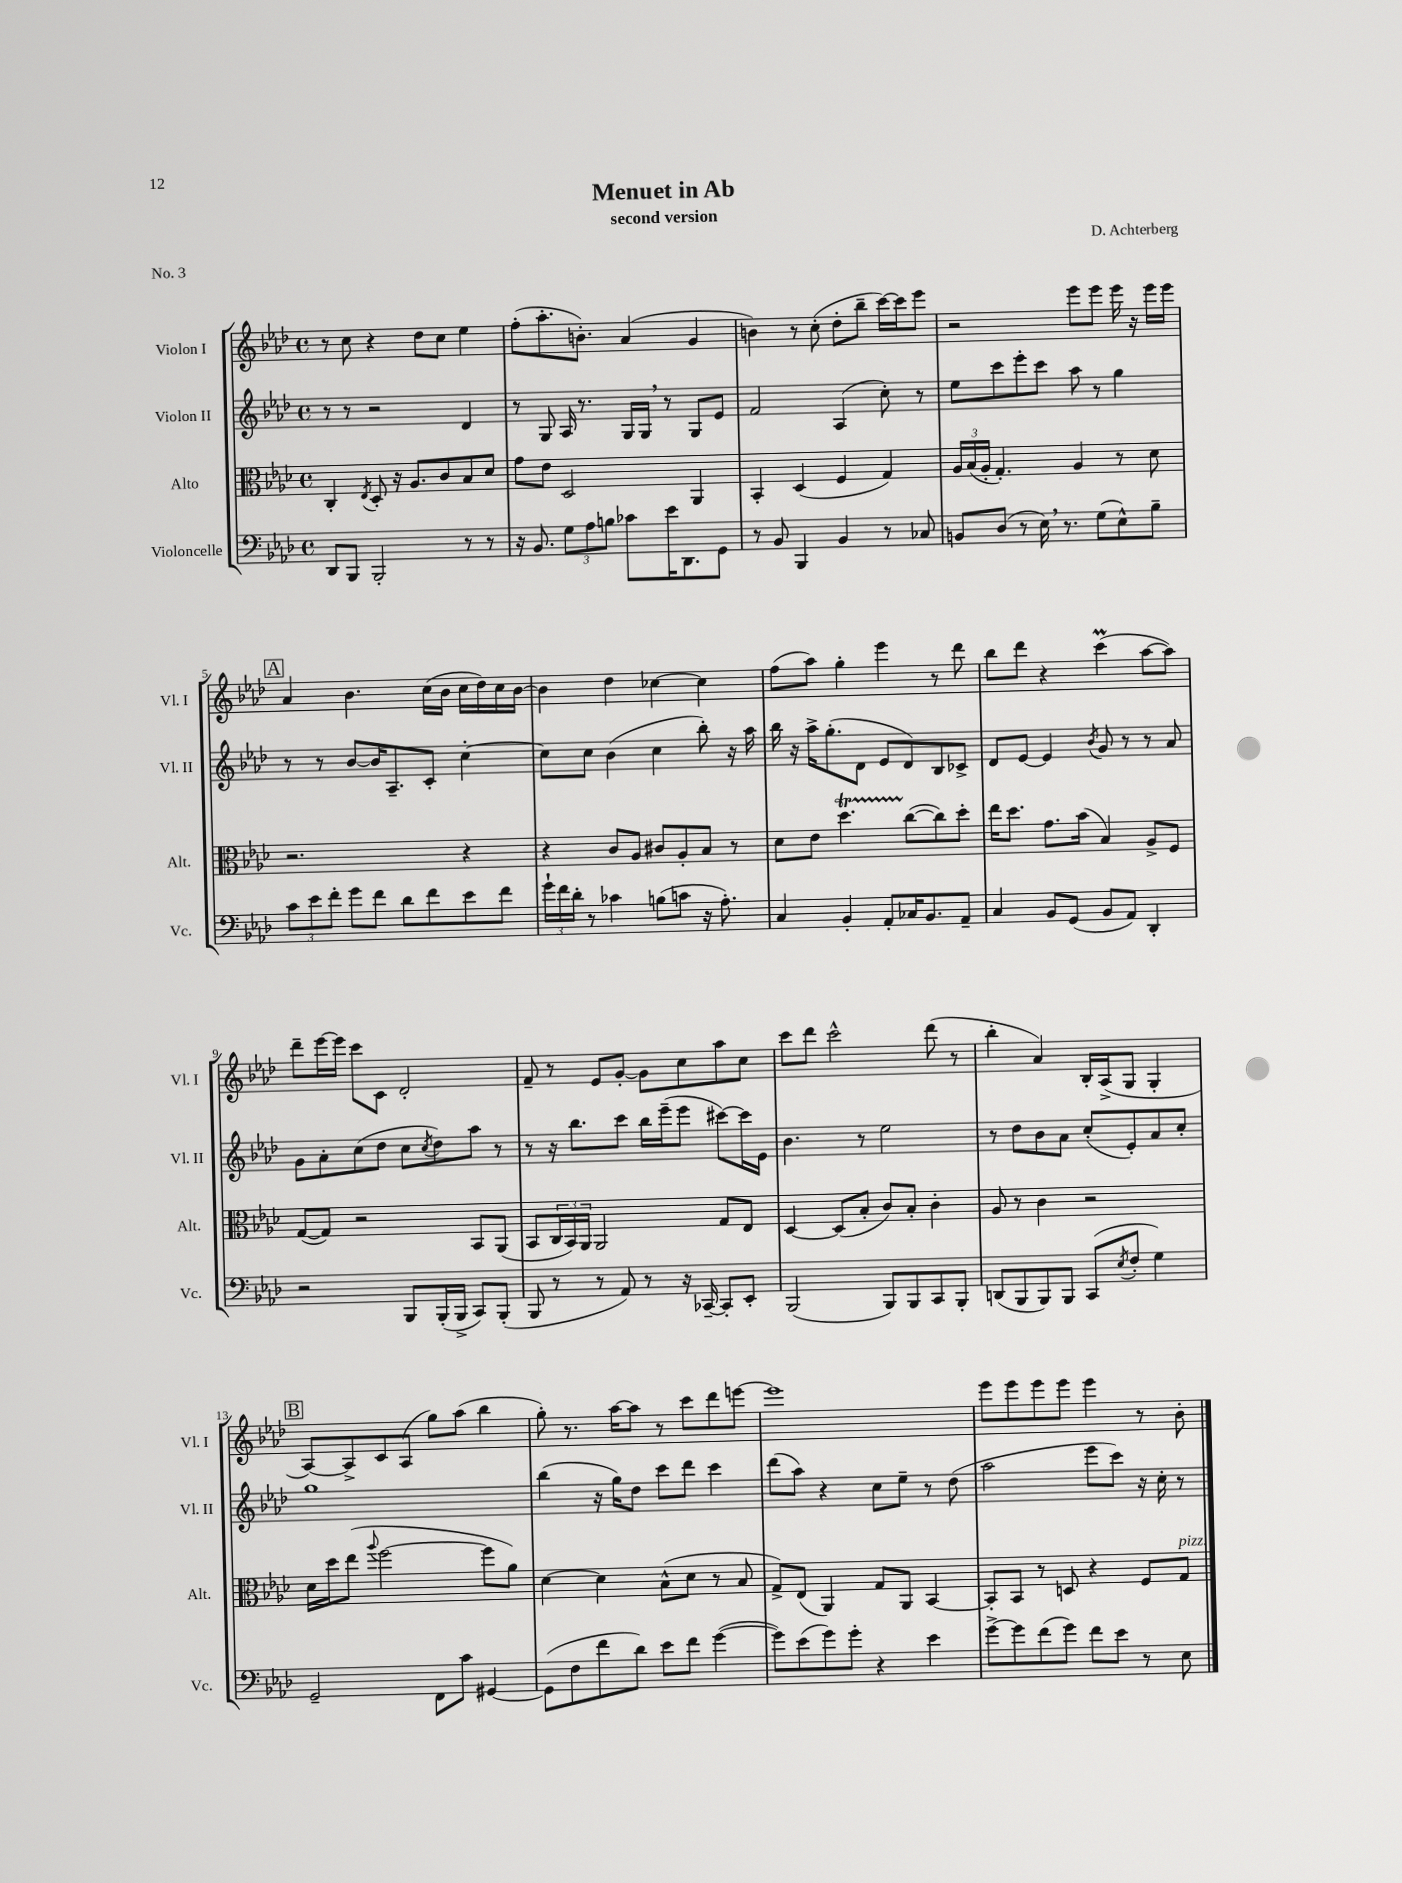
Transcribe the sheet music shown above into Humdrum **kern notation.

**kern	**kern	**kern	**kern
*part4	*part3	*part2	*part1
*staff4	*staff3	*staff2	*staff1
*I"Violoncelle	*I"Alto	*I"Violon II	*I"Violon I
*I'Vc.	*I'Alt.	*I'Vl. II	*I'Vl. I
*clefF4	*clefC3	*clefG2	*clefG2
*k[b-e-a-d-]	*k[b-e-a-d-]	*k[b-e-a-d-]	*k[b-e-a-d-]
*M4/4	*M4/4	*M4/4	*M4/4
*met(c)	*met(c)	*met(c)	*met(c)
=1	=1	=1	=1
8DD-/L	4C'/	8r	8r
8BBB-/J	.	8r	8cc\
.	8qE-/	.	.
2BBB-'/	8D-'/	2r	4r
.	16r	.	.
.	8.A-/L	.	.
.	.	.	8dd-\L
.	8c/	.	8cc\J
8r	8B-/	4d-/	4ee-\
8r	8d-/J	.	.
=2	=2	=2	=2
16r	8g\L	8r	(8ff'\L
8.BB-/	.	.	.
.	8e-\J	8G/	8.aa-'\
12G\L	2D-/	16A-/	.
.	.	8.r	8.bn'\J)
12A-\	.	.	.
12Bn\J	.	.	.
8c-X\L	.	16G/LL	(4a-/
.	.	16G,/JJ	.
16e-\K	.	8r	.
8.DD-\	.	.	.
.	4AA-/	8G/L	4g/
8GG\J	.	8e-/J	.
=3	=3	=3	=3
8r	4BB-'/	2f/	4bn\)
8BB-/	.	.	.
4BBB-/	(4D-/	.	8r
.	.	.	(8cc'\
4BB-/	4F/	(4A-/	8dd-'\L
.	.	.	8bb-~\J
8r	4G/)	8cc'\)	[16ccc\LL)
.	.	.	16ccc\J]
8C-X/	.	8r	8eee-\J
=4	=4	=4	=4
8BBn/L	24A-/LL	8ee-\L	2r
.	(24B-/	.	.
.	24A-'/JJ	.	.
(8D-/J	4.G'/)	8ccc\	.
8r	.	8eee-'\	.
16E-,\)	.	8ccc\J	.
8.r	.	.	.
.	4A-/	8aa-\	8eee-\L
(8G\L	.	8r	8eee-\J
8E-^^\)	8r	4gg\	16eee-\
.	.	.	16r
8B-~\J	8d-\	.	16eee-\LL
.	.	.	16eee-\JJ
!!LO:LB:g=z
!!LO:REH:place=s1:t=A
=5	=5	=5	=5
12c\L	2.r	8r	4a-/
12e-\	.	.	.
.	.	8r	.
12f'\J	.	.	.
8g\L	.	[8b-/L	4.b-\
8f\J	.	16b-/K]	.
.	.	8.A-~/	.
8d-\L	.	.	.
8f\	.	8c'/J	(16cc\LL
.	.	.	16b-\JJ
8e-\	4r	[4cc'\	16cc\LL
.	.	.	16dd-\)
8f\J	.	.	16cc\
.	.	.	[16b-\JJ
=6	=6	=6	=6
24g`\LL	4r	8cc\L]	4b-\]
24f\	.	.	.
24d-'\JJ	.	.	.
8r	.	8cc\J	.
4c-X\	8c/L	(4b-\	4dd-\
.	8A-/J	.	.
(8Bn\L	8c#X/L	4cc\	[4cc-X\
8cn\J	8A-'/	.	.
16r	8B-/J	8bb-'\)	4cc-\]
8.A-'\)	.	.	.
.	8r	16r	.
.	.	16aa-\	.
=7	=7	=7	=7
4C/	8d-\L	16bb-\	(8ff\L
.	.	16r	.
.	8e-\J	16aa-^\KL	8aa-\J)
.	.	(8.gg'\	.
4BB-'/	4.dd-T\	.	4gg'\
.	.	8d-\J	.
8AA-'/L	.	8e-/L	4eee-\
16C-X/K	([8cc\L	8d-/)	.
8.BB-/	.	.	.
.	8cc\])	8B-/	8r
8AA-~/J	8dd-'\J	8c-X^/J	8ddd-\
=8	=8	=8	=8
4C/	16ee-\KL	8d-/L	8bb-\L
.	8.dd-\J	.	.
.	.	[8e-/J	8ddd-\J
8BB-/L	8.g\L	4e-/]	4r
(8GG/J	.	.	.
.	(16b-\Jk	.	.
.	.	8qb-/	.
8BB-/L	4B-/)	8g/	(4cccm\
8AA-/J)	.	8r	.
4DD-'/	8A-^/L	8r	[8aa-\L
.	8F/J	8a-/	8aa-\J])
!!LO:LB:g=z
=9	=9	=9	=9
2r	([8G/L	8g\L	8ddd-~\L
.	8G/J])	8a-'\	[16eee-\L
.	.	.	16eee-\JJ]
.	2r	(8cc\	8ccc\L
.	.	8dd-\J	8c\J
8BBB-/L	.	8cc\L	2d-'/
.	.	8qcc/	.
(16BBB-'/L	.	8dd-\)	.
16BBB-^/JJ	.	.	.
8CC/L)	8BB-/L	8aa-\J	.
(8BBB-'/J	(8AA-/J	8r	.
=10	=10	=10	=10
8BBB-/	8BB-/L	8r	8f~/
8r	24C/L	16r	8r
.	24BB-/)	.	.
.	.	8.bb-\L	.
.	24AA-/JJ	.	.
8r	2AA-/	.	8e-/L
8AA-/)	.	8ccc\J	[8g'/J
8r	.	16bb-\LL	8g\L]
.	.	(16eee-~\J	.
16r	.	8eee-\J	8cc\
[16CC-X~/	.	.	.
8CC-'/L]	8G/L	[8ccc#X\L)	8aa-\
8EE-'/J	8E-/J	16ccc#\L]	8cc\J
.	.	16e-\JJ	.
=11	=11	=11	=11
(2BBB-/	[4D-/	4.b-\	8ccc\L
.	.	.	8ddd-\J
.	(8D-/L]	.	2ccc^^\
.	8B-'/J	8r	.
8BBB-/L)	8c/L)	2ee-\	.
8BBB-/	8B-'/J	.	.
8CC/	4c'\	.	(8ddd-\
8BBB-'/J	.	.	8r
=12	=12	=12	=12
(8DDn/L	8A-/	8r	4bb-'\
8BBB-/	8r	8dd-\L	.
8BBB-/)	4c\	8b-\	4a-/)
8BBB-/J	.	8a-\J	.
(8CC/L	2r	(8cc'/L	16B-'/LL
.	.	.	(16A-^/J
8qE-/	.	.	.
8F'/J	.	8e-'/)	8G/J
4G\)	.	8a-/	4G'/
.	.	8cc'/J	.
!!LO:LB:g=z
!!LO:REH:place=s1:t=B
=13	=13	=13	=13
2GG~/	16d-\LL	1gg	[8A-/L)
.	16dd-\J	.	.
.	(8ee-\J	.	8A-^/]
.	8qqaa-/	.	.
.	[2ff\	.	8c/
.	.	.	(8A-/J
8FF\L	.	.	8gg\L)
8c\J	.	.	(8aa-\J
[4GG#X/	8ff\L]	.	4bb-\
.	8a-\J)	.	.
=14	=14	=14	=14
(8GG#\L]	[4d-\	(4bb-\	8gg'\)
8F\	.	.	8.r
8f\	4d-\]	16r	.
.	.	16gg\KL)	[16aa-\KL
8d-\J)	.	8dd-\J	8aa-\J]
8e-\L	(8B-^^\L	8ccc\L	8r
8f\J	8d-\J	8ddd-\J	8ccc\L
([4g\	8r	4ccc\	8ddd-\
.	8B-/	.	[8eeen\J
=15	=15	=15	=15
8g\L])	8G^/L)	(8ddd-\L	1eee]
(8e-\	(8E-/J	8aa-\J)	.
8g\)	4AA-/)	4r	.
8g'\J	.	.	.
4r	8G/L	8cc\L	.
.	8AA-/J	8ee-~\J	.
4e-\	[4BB-/	8r	.
.	.	(8dd-\	.
=16	=16	=16	=16
[8g^\L	8BB-'/L]	2aa-\	8eee-\L
8g\]	8BB-/J	.	8eee-\
(8f\	8r	.	8eee-\
8g\J)	8Dn/	.	8eee-\J
8f\L	4r	8eee-\L	4eee-\
8e-\J	.	8ccc\J)	.
8r	8F/L	16r	8r
.	.	16cc'\	.
!	!LO:TX:a:i:t=pizz.	!	!
8E-\	8G/J	8r	8b-'\
==	==	==	==
*-	*-	*-	*-
